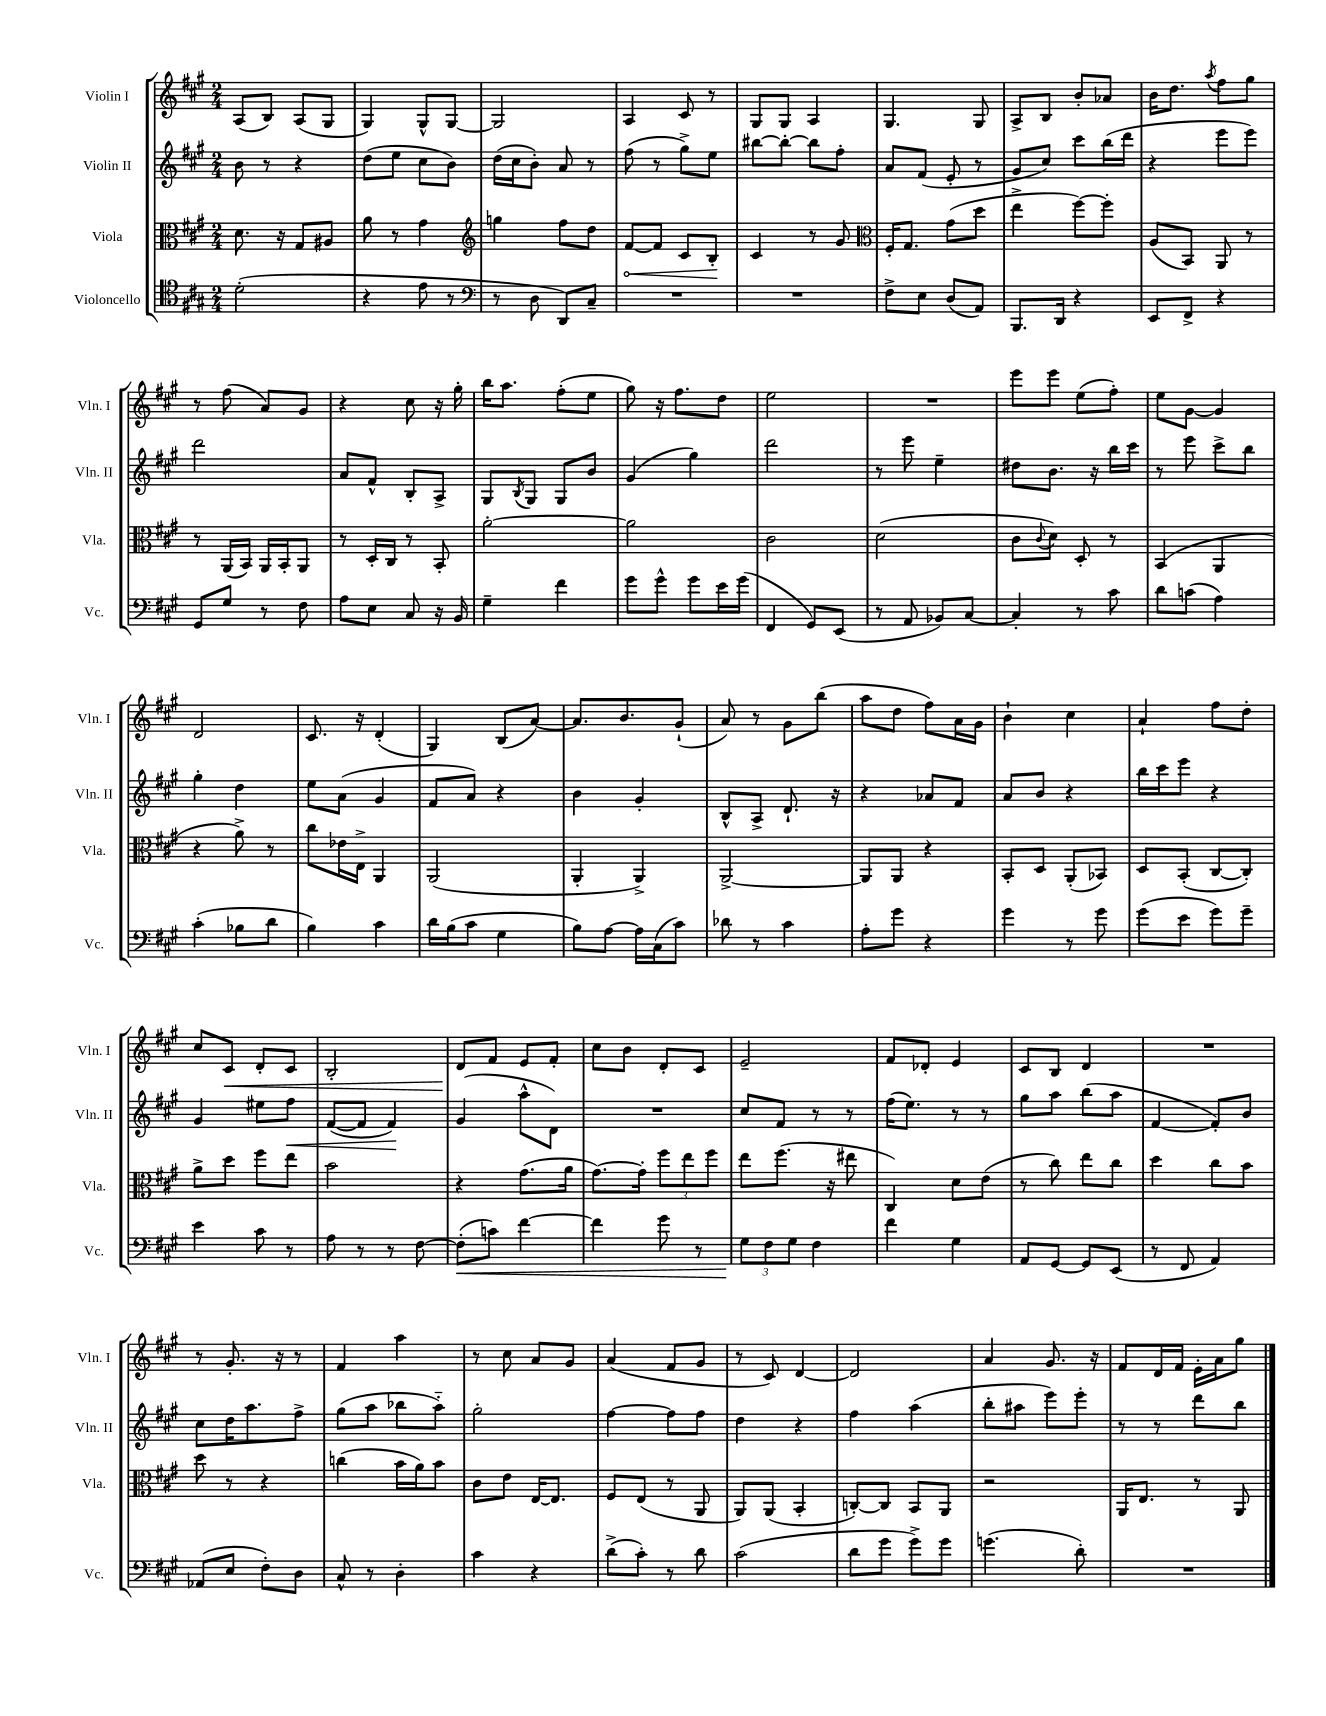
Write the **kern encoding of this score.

**kern	**kern	**kern	**kern
*staff4	*staff3	*staff2	*staff1
*clefC4	*clefC3	*clefG2	*clefG2
*k[f#c#g#]	*k[f#c#g#]	*k[f#c#g#]	*k[f#c#g#]
*M2/4	*M2/4	*M2/4	*M2/4
(2d'\	8.d\	8b\	(8A/L
.	.	8r	8B/J)
.	16r	.	.
.	8G#/L	4r	(8A/L
.	8A#/J	.	8G#/J
=	=	=	=
4r	8a\	(8dd\L	4G#/)
.	8r	8ee\J	.
8e\	4g#\	8cc#\L	8G#^^/L
8r	.	8b\J)	[8G#/J
=	=	=	=
*clefF4	*clefG2	*	*
8r	4gg\	(16dd\LL	2G#/]
.	.	16cc#\J	.
8D\	.	8b'\J)	.
8DD/L)	8ff#\L	8a/	.
8C#~/J	8dd\J	8r	.
=	=	=	=
2r	[8f#/L	(8ff#\	4A/
.	8f#/]J	8r	.
.	8c#/L	8gg#^\L)	8c#/
.	8B'/J	8ee\J	8r
=	=	=	=
2r	4c#/	[8bb#\L	8G#/L
.	.	8bb#'\_J	8G#/J
.	8r	8bb#\]L	4A/
.	8g#/	8ff#'\J	.
=	=	=	=
*	*clefC3	*	*
8F#^\L	16F#'/LK	8a/L	4.G#/
.	8.G#/J	.	.
8E\J	.	(8f#/J	.
(8D/L	(8g#\L	8e'/	.
8AA/J)	8dd\J	8r	8G#/
=	=	=	=
8.BBB/L	4ee^\	8g#/L	8A^/L
.	.	8cc#/J)	8B/J
16DD/Jk	.	.	.
4r	[8ff#\L)	8ccc#\L	8b'/L
.	8ff#'\]J	(16bb\L	8a-/J
.	.	16ddd\JJ	.
=	=	=	=
8EE/L	(8A/L	4r	16b\LK
.	.	.	8.dd\J
8FF#^/J	8BB/J)	.	.
.	.	.	8qaa/
4r	8AA/	8eee\L	8ff#\L
.	8r	8eee\J)	8gg#\J
=	=	=	=
8GG#/L	8r	2ddd\	8r
8G#/J	(16AA/LL	.	(8ff#\
.	16BB/JJ)	.	.
8r	16AA/LL	.	8a/L)
.	16BB'/J	.	.
8F#\	8AA/J	.	8g#/J
=	=	=	=
8A\L	8r	8a/L	4r
8E\J	16D'/LL	8f#^^/J	.
.	16C#/JJ	.	.
8C#/	8r	8B'/L	8cc#\
16r	8BB'/	8A^/J	16r
16BB/	.	.	16gg#'\
=	=	=	=
4G#~\	[2a'\	8G#/L	16bb\LK
.	.	.	8.aa\J
.	.	8qB/	.
.	.	8G#/J	.
4f#\	.	8G#/L	(8ff#'\L
.	.	8b/J	8ee\J
=	=	=	=
8g#\L	2a\]	(4g#/	8gg#\)
8g#^^\J	.	.	16r
.	.	.	8.ff#\L
8g#\L	.	4gg#\)	.
16e\L	.	.	8dd\J
(16g#\JJ	.	.	.
=	=	=	=
4FF#/	2c#\	2ddd\	2ee\
8GG#/L)	.	.	.
(8EE/J	.	.	.
=	=	=	=
8r	(2d\	8r	2r
8AA/	.	8eee\	.
8BB-/L)	.	4ee~\	.
[8C#/J	.	.	.
=	=	=	=
4C#'/]	8c#\L	8dd#\L	8eee\L
.	8qqc#/	.	.
.	8d\J)	8.b\J	8eee\J
8r	8D'/	.	(8ee\L
.	.	16r	.
8c#\	8r	16bb\LL	8ff#'\J)
.	.	16ccc#\JJ	.
=	=	=	=
8d\L	(4BB/	8r	8ee\L
(8c\J	.	8eee\	[8g#\J
4A\)	4AA/	8ccc#^\L	4g#/]
.	.	8bb\J	.
=	=	=	=
(4c#'\	4r	4gg#'\	2d/
8B-\L	8a^\)	4dd\	.
8d\J	8r	.	.
=	=	=	=
4B\)	8cc#\L	8ee\L	8.c#/
.	16e-\L	(8a\J	.
.	16E^\JJ	.	16r
4c#\	4AA/	4g#/	(4d'/
=	=	=	=
16d\LL	(2AA/	8f#/L	4G#/)
(16B\J	.	.	.
8c#\J	.	8a/J)	.
4G#\	.	4r	(8B/L
.	.	.	[8a/J)
=	=	=	=
8B\L)	4AA'/	4b\	8.a/]L
[8A\J	.	.	.
.	.	.	8.b/
16A\]LL	4AA^/)	4g#'/	.
(16C#\J	.	.	.
8c#\J)	.	.	(8g#`/J
=	=	=	=
8d-\	[2AA^/	8B^^/L	8a/)
8r	.	8A^/J	8r
4c#\	.	8.d`/	8g#\L
.	.	.	(8bb\J
.	.	16r	.
=	=	=	=
8A'\L	8AA/]L	4r	8aa\L
8g#\J	8AA/J	.	8dd\J
4r	4r	8a-/L	8ff#\L)
.	.	8f#/J	16a\L
.	.	.	16g#\JJ
=	=	=	=
4g#\	8BB'/L	8a/L	4b`\
.	8D/J	8b/J	.
8r	(8AA'/L	4r	4cc#\
8g#\	8BB-/J)	.	.
=	=	=	=
(8g#\L	8D/L	16bb\LL	4a`/
.	.	16ccc#\J	.
8e\J	(8BB'/J	8eee\J	.
8g#\L)	[8C#/L	4r	8ff#\L
8g#~\J	8C#'/]J)	.	8dd'\J
=	=	=	=
4e\	8a^\L	4g#/	8cc#/L
.	8dd\J	.	8c#/J
8c#\	8ff#\L	8ee#\L	8d'/L
8r	8ee\J	8ff#\J	8c#/J
=	=	=	=
8A\	2b\	([8f#/L	2B'/
8r	.	8f#/]J	.
8r	.	4f#/)	.
[8F#\	.	.	.
=	=	=	=
(8F#'\]L	4r	(4g#/	8d/L
8c\J)	.	.	8f#/J
[4f#\	(8.g#\L	8aa^^\L	8e/L
.	.	8d\J)	8f#'/J
.	16a\Jk	.	.
=	=	=	=
4f#\]	[8.g#\L)	2r	8cc#\L
.	.	.	8b\J
.	16g#'\]Jk	.	.
8g#\	12ff#\L	.	8d'/L
.	12ee\	.	.
8r	.	.	8c#/J
.	12ff#\J	.	.
=	=	=	=
12G#\L	8ee\L	8cc#/L	2e~/
12F#\	.	.	.
.	(8.ff#\J	8f#/J	.
12G#\J	.	.	.
4F#\	.	8r	.
.	16r	.	.
.	8ee#\	8r	.
=	=	=	=
4f#\	4C#/)	(16ff#\LK	8f#/L
.	.	8.ee\J)	.
.	.	.	8d-'/J
4G#\	8d\L	8r	4e/
.	(8e\J	8r	.
=	=	=	=
8AA/L	8r	8gg#\L	8c#/L
[8GG#/J	8cc#\)	8aa\J	8B/J
8GG#/]L	8ee\L	(8bb\L	4d/
(8EE/J	8cc#\J	8aa\J	.
=	=	=	=
8r	4dd\	[4f#/	2r
8FF#/	.	.	.
4AA/)	8cc#\L	8f#'/]L)	.
.	8b\J	8b/J	.
=	=	=	=
(8AA-/L	8dd\	8cc#\L	8r
8E/J	8r	16dd\K	8.g#'/
.	.	8.aa\	.
8F#'\L)	4r	.	.
.	.	.	16r
8D\J	.	8ff#^\J	8r
=	=	=	=
8C#^^/	(4cc\	(8gg#\L	4f#/
8r	.	8aa\J	.
4D'\	16b\LL	8bb-\L	4aa\
.	16a\J)	.	.
.	8b\J	8aa'~\J)	.
=	=	=	=
4c#\	8c#\L	2gg#'\	8r
.	8e\J	.	8cc#\
4r	[16E/LK	.	8a/L
.	8.E/]J	.	.
.	.	.	8g#/J
=	=	=	=
(8d^\L	8F#/L	[4ff#\	(4a/
8c#'\J)	(8E/J	.	.
8r	8r	8ff#\]L	8f#/L
8d\	8AA/	8ff#\J	8g#/J
=	=	=	=
(2c#\	8AA/L)	4dd\	8r
.	(8AA/J	.	8c#/)
.	4BB'/	4r	[4d/
=	=	=	=
8d\L	[8C'/L)	4ff#\	2d/]
8g#\J	8C/]J	.	.
8g#^\L)	8BB/L	(4aa\	.
8g#\J	8AA/J	.	.
=	=	=	=
(4.g\	2r	8bb'\L	4a/
.	.	8aa#\J	.
.	.	8eee\L)	8.g#/
8d'\)	.	8eee'\J	.
.	.	.	16r
=	=	=	=
2r	16AA/LK	8r	8f#/L
.	8.E/J	.	.
.	.	8r	16d/L
.	.	.	16f#/JJ
.	8r	8ddd\L	16e'\LL
.	.	.	16a\J
.	8AA/	8bb\J	8gg#\J
==	==	==	==
*-	*-	*-	*-
